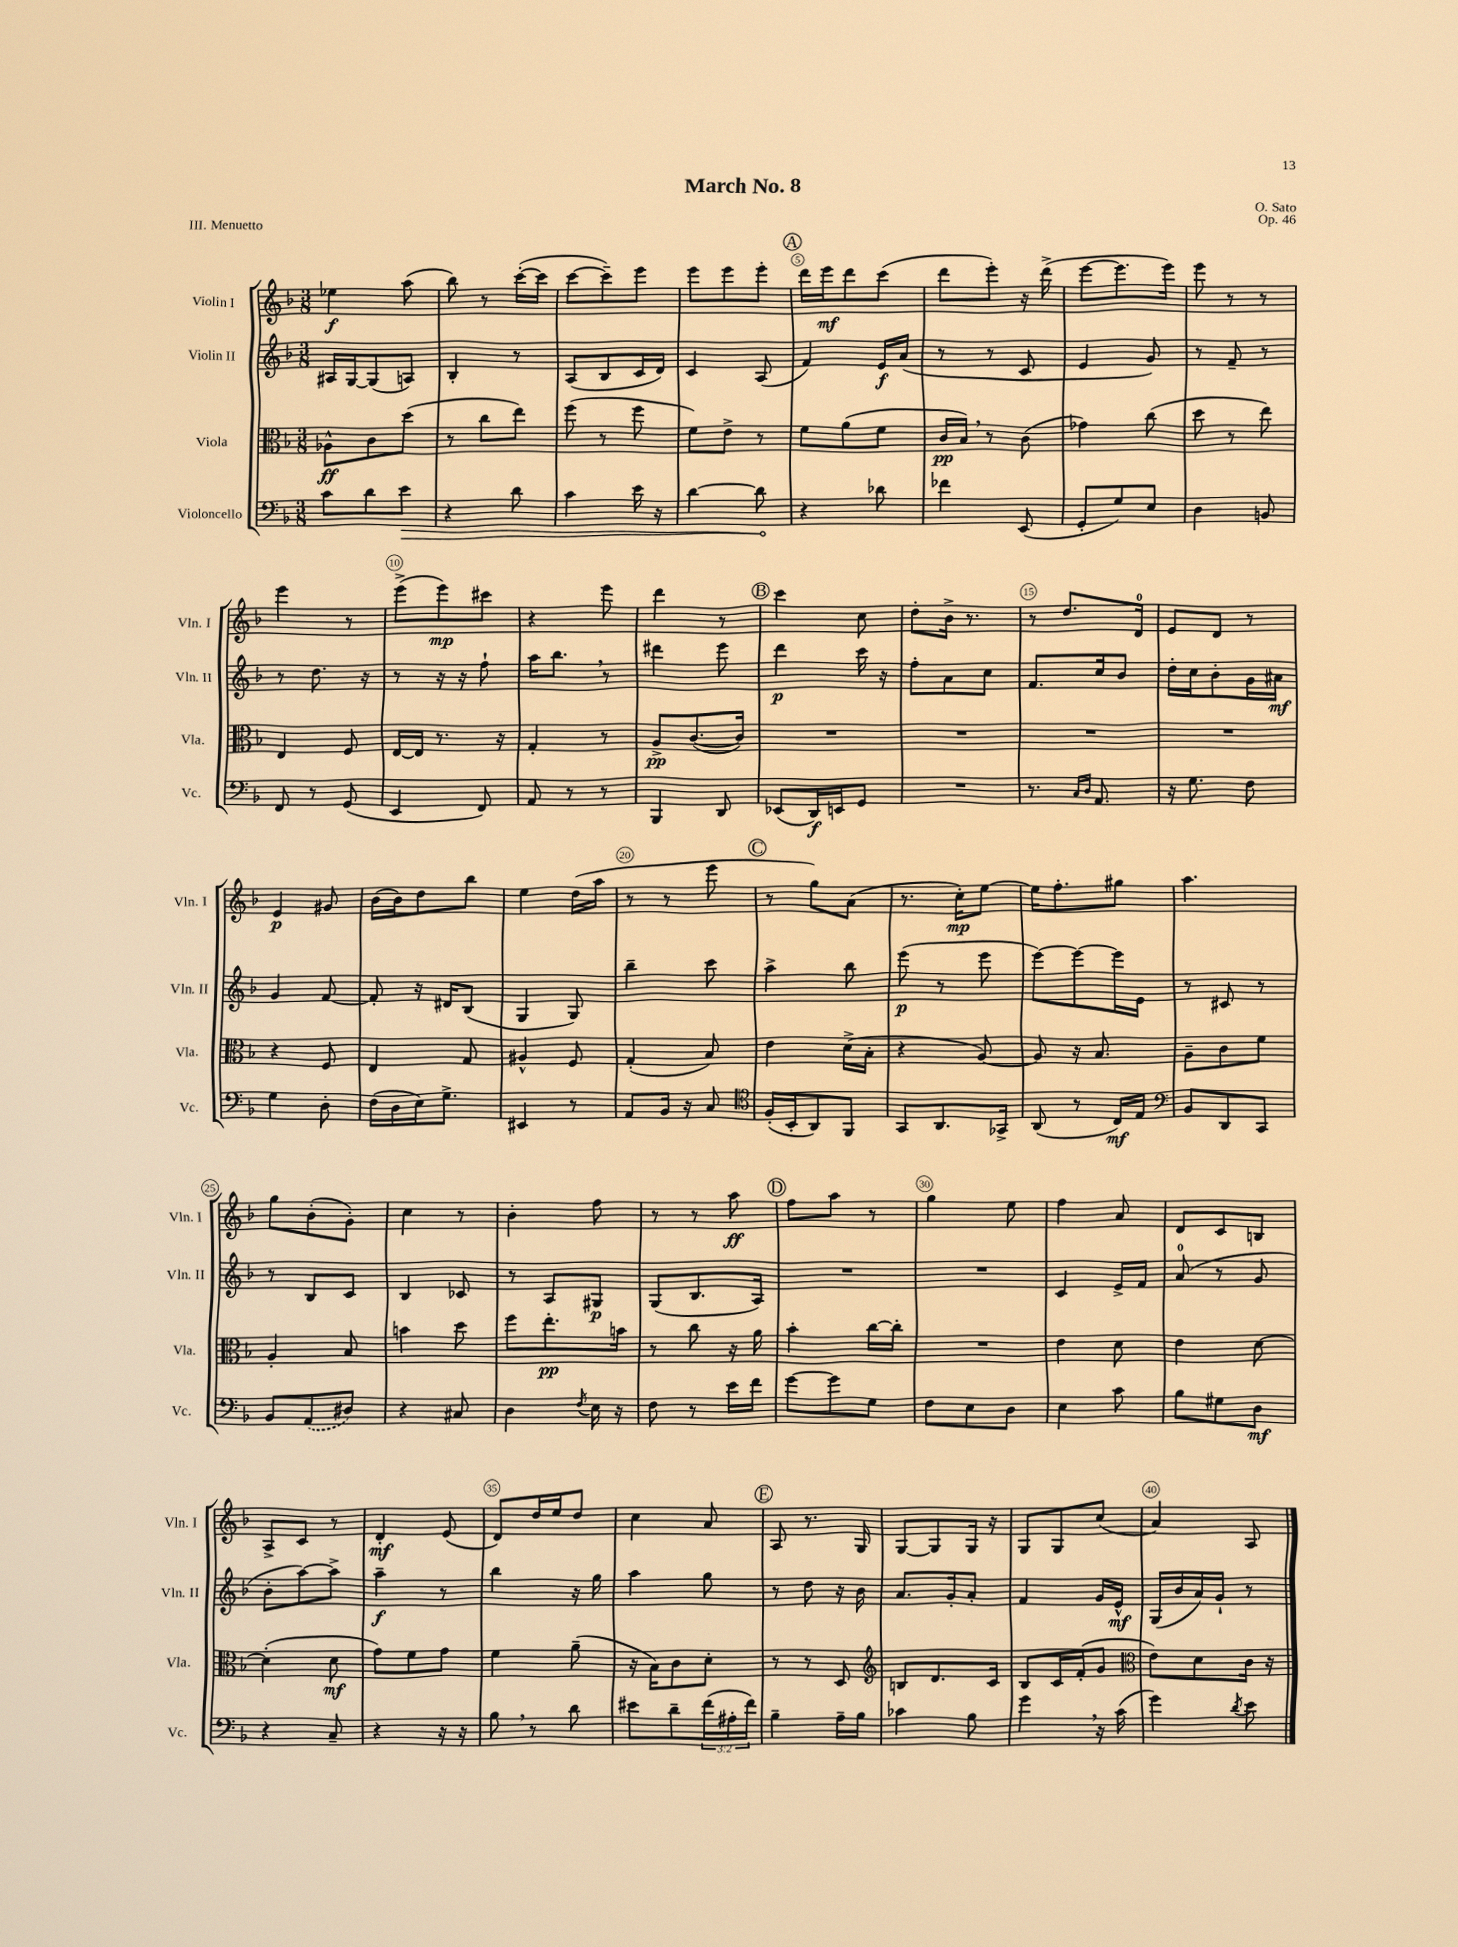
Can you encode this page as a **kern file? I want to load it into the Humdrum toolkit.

**kern	**dynam	**kern	**dynam	**kern	**dynam	**kern	**dynam
*part4	*part4	*part3	*part3	*part2	*part2	*part1	*part1
*staff4	*staff4	*staff3	*staff3	*staff2	*staff2	*staff1	*staff1
*I"Violoncello	*	*I"Viola	*	*I"Violin II	*	*I"Violin I	*
*I'Vc.	*	*I'Vla.	*	*I'Vln. II	*	*I'Vln. I	*
*clefF4	*	*clefC3	*	*clefG2	*	*clefG2	*
*k[b-]	*	*k[b-]	*	*k[b-]	*	*k[b-]	*
*M3/8	*	*M3/8	*	*M3/8	*	*M3/8	*
=1	=1	=1	=1	=1	=1	=1	=1
8c\L	.	8A-X^^\L	ff	16A#X/LL	.	4ee-X\	f
.	.	.	.	[16G/J	.	.	.
8d\	.	8c\	.	(8G/]	.	.	.
!	!LO:HP:b	!	!	!	!	!	!
8e\J	>	(8dd\J	.	8An/J)	.	(8aa\	.
=2	=2	=2	=2	=2	=2	=2	=2
4r	.	8r	.	4B-'/	.	8bb-\)	.
.	.	8cc\L	.	.	.	8r	.
8d\	.	8ee\J)	.	8r	.	([16ccc'\LL	.
.	.	.	.	.	.	16ccc\JJ]	.
=3	=3	=3	=3	=3	=3	=3	=3
4c\	.	(8ff\	.	(8A/L	.	[8ccc\L	.
.	.	8r	.	8B-/	.	8ccc~\])	.
16e\	.	8ff\	.	16c/L	.	8eee\J	.
16r	.	.	.	16d/JJ)	.	.	.
=4	=4	=4	=4	=4	=4	=4	=4
[4d\	.	8f\L)	.	4c/	.	8eee\L	.
.	.	8e^\J	.	.	.	8eee\	.
8d\]	.	8r	.	(8A/	.	8eee'\J	.
.	]	.	.	.	.	.	.
!!LO:REH:place=s1:t=A
=5	=5	=5	=5	=5	=5	=5	=5
4r	.	8f\L	.	4f/)	.	16ddd\LL	.
.	.	.	.	.	.	16eee\J	mf
.	.	(8a\	.	.	.	8ddd\	.
8d-X\	.	8f\J	.	16e/LL	f	(8ccc\J	.
.	.	.	.	(16a/JJ	.	.	.
=6	=6	=6	=6	=6	=6	=6	=6
4f-X\	.	16c/LL	pp	8r	.	8ddd\L	.
.	.	16B-,/JJ)	.	.	.	.	.
.	.	8r	.	8r	.	8eee'\J)	.
(8EE/	.	(8c\	.	8c/	.	16r	.
.	.	.	.	.	.	(16ddd^\	.
=7	=7	=7	=7	=7	=7	=7	=7
8GG'/L	.	4g-X\)	.	4e/	.	[8eee\L	.
8G/)	.	.	.	.	.	8.eee\]	.
8E/J	.	(8cc\	.	8g/)	.	.	.
.	.	.	.	.	.	16eee\Jk)	.
=8	=8	=8	=8	=8	=8	=8	=8
4D\	.	8dd\	.	8r	.	8eee\	.
.	.	8r	.	8f~/	.	8r	.
8BBn/	.	8ee\)	.	8r	.	8r	.
!!LO:LB:g=z
=9	=9	=9	=9	=9	=9	=9	=9
8FF/	.	4E/	.	8r	.	4eee\	.
8r	.	.	.	8.dd\	.	.	.
(8GG/	.	8F/	.	.	.	8r	.
.	.	.	.	16r	.	.	.
=10	=10	=10	=10	=10	=10	=10	=10
4EE/	.	[16E/LL	.	8r	.	(8eee^\L	.
.	.	16E/JJ]	.	.	.	.	.
.	.	8.r	.	16r	.	8eee\)	mp
.	.	.	.	16r	.	.	.
8FF/)	.	.	.	8ff`\	.	8ccc#X\J	.
.	.	16r	.	.	.	.	.
=11	=11	=11	=11	=11	=11	=11	=11
8AA/	.	4G'/	.	16aa\KL	.	4r	.
.	.	.	.	8.bb-,\J	.	.	.
8r	.	.	.	.	.	.	.
8r	.	8r	.	8r	.	8eee\	.
=12	=12	=12	=12	=12	=12	=12	=12
4BBB-/	.	8A^/L	pp	4ddd#X\	.	4ddd\	.
.	.	([8.c/	.	.	.	.	.
8DD/	.	.	.	8eee\	.	8r	.
.	.	16c/Jk])	.	.	.	.	.
!!LO:REH:place=s1:t=B
=13	=13	=13	=13	=13	=13	=13	=13
(8EE-X/L	.	4.r	.	4ddd\	p	4ccc\	.
16DD/L)	f	.	.	.	.	.	.
16EEn/J	.	.	.	.	.	.	.
8GG/J	.	.	.	16ccc\	.	8cc\	.
.	.	.	.	16r	.	.	.
=14	=14	=14	=14	=14	=14	=14	=14
4.r	.	4.r	.	8ff'\L	.	8dd'\L	.
.	.	.	.	8a\	.	16b-^\Jk	.
.	.	.	.	.	.	8.r	.
.	.	.	.	8cc\J	.	.	.
=15	=15	=15	=15	=15	=15	=15	=15
8.r	.	4.r	.	8.f/L	.	8r	.
.	.	.	.	.	.	8.dd/L	.
16qqC/LL	.	.	.	.	.	.	.
16qqD/JJ	.	.	.	.	.	.	.
8.AA/	.	.	.	16cc/k	.	.	.
.	.	.	.	8b-/J	.	.	.
.	.	.	.	.	.	16d/Jk	.
=16	=16	=16	=16	=16	=16	=16	=16
16r	.	4.r	.	16dd'\LL	.	8e/L	.
8.G\	.	.	.	16cc\J	.	.	.
.	.	.	.	8b-'\	.	8d/J	.
8F\	.	.	.	16g\L	.	8r	.
.	.	.	.	16a#X\JJ	mf	.	.
!!LO:LB:g=z
=17	=17	=17	=17	=17	=17	=17	=17
4G\	.	4r	.	4g/	.	4e/	p
8D'\	.	8F/	.	[8f/	.	8g#X/	.
=18	=18	=18	=18	=18	=18	=18	=18
(16F\LL	.	4E/	.	8f'/]	.	(16b-\LL	.
16D\	.	.	.	.	.	16b-\J)	.
16E\J)	.	.	.	16r	.	8dd\	.
8.G^\J	.	.	.	16d#X/KL	.	.	.
.	.	8G/	.	(8B-/J	.	8bb-\J	.
=19	=19	=19	=19	=19	=19	=19	=19
4EE#X/	.	4A#X^^/	.	4G/	.	4ee\	.
8r	.	8F/	.	8G/)	.	(16dd\LL	.
.	.	.	.	.	.	16aa\JJ	.
=20	=20	=20	=20	=20	=20	=20	=20
8AA/L	.	(4G'/	.	4bb-~\	.	8r	.
16BB-/Jk	.	.	.	.	.	8r	.
16r	.	.	.	.	.	.	.
8C/	.	8B-/)	.	8ccc\	.	8eee\	.
!!LO:REH:place=s1:t=C
=21	=21	=21	=21	=21	=21	=21	=21
*clefC4	*	*	*	*	*	*	*
(16F'/LL	.	4e\	.	4aa^\	.	8r	.
16BB-'/J	.	.	.	.	.	.	.
8AA/)	.	.	.	.	.	8gg\L)	.
8FF/J	.	(16d^\LL	.	8bb-\	.	(8a\J	.
.	.	16B-'\JJ	.	.	.	.	.
=22	=22	=22	=22	=22	=22	=22	=22
8GG/L	.	4r	.	(8eee\	p	8.r	.
8.AA/	.	.	.	8r	.	.	.
.	.	.	.	.	.	16cc'\KL)	mp
.	.	[8A/)	.	8eee\	.	[8ee\J	.
16GG-X^/Jk	.	.	.	.	.	.	.
=23	=23	=23	=23	=23	=23	=23	=23
(8AA/	.	8A/]	.	[8eee\L)	.	16ee\KL]	.
.	.	.	.	.	.	8.ff'\	.
8r	.	16r	.	8eee\_	.	.	.
.	.	8.B-/	.	.	.	.	.
16C/LL)	mf	.	.	16eee\L]	.	8gg#X\J	.
16E/JJ	.	.	.	16e\JJ	.	.	.
=24	=24	=24	=24	=24	=24	=24	=24
*clefF4	*	*	*	*	*	*	*
8BB-/L	.	8A~\L	.	8r	.	4.aa\	.
8DD/	.	8c\	.	8c#X/	.	.	.
8CC/J	.	8f\J	.	8r	.	.	.
!!LO:LB:g=z
=25	=25	=25	=25	=25	=25	=25	=25
8BB-/L	.	4A'/	.	8r	.	8gg\L	.
(8AA/	.	.	.	8B-/L	.	(8b-'\	.
8D#X/J)	.	8B-/	.	8c/J	.	8g'\J)	.
=26	=26	=26	=26	=26	=26	=26	=26
4r	.	4bn\	.	4B-/	.	4cc\	.
8C#X/	.	8dd\	.	8c-X/	.	8r	.
=27	=27	=27	=27	=27	=27	=27	=27
4D\	.	8ff\L	.	8r	.	4b-'\	.
.	.	8.ee'\	pp	8A/L	.	.	.
8qF/	.	.	.	.	.	.	.
16E\	.	.	.	8G#X/J	p	8ff\	.
16r	.	16bn\Jk	.	.	.	.	.
=28	=28	=28	=28	=28	=28	=28	=28
8F\	.	8r	.	(8G/L	.	8r	.
8r	.	8cc\	.	8.B-/	.	8r	.
16e\LL	.	16r	.	.	.	8aa\	ff
16f\JJ	.	16a\	.	16A/Jk)	.	.	.
!!LO:REH:place=s1:t=D
=29	=29	=29	=29	=29	=29	=29	=29
[8g\L	.	4b-'\	.	4.r	.	8ff\L	.
8g\]	.	.	.	.	.	8aa\J	.
8G\J	.	[16cc\LL	.	.	.	8r	.
.	.	16cc'\JJ]	.	.	.	.	.
=30	=30	=30	=30	=30	=30	=30	=30
8F\L	.	4.r	.	4.r	.	4gg\	.
8E\	.	.	.	.	.	.	.
8D\J	.	.	.	.	.	8ee\	.
=31	=31	=31	=31	=31	=31	=31	=31
4E\	.	4e\	.	4c/	.	4ff\	.
8c\	.	8d\	.	16e^/LL	.	8a/	.
.	.	.	.	16f/JJ	.	.	.
=32	=32	=32	=32	=32	=32	=32	=32
8B-\L	.	4e\	.	(8a/	.	8d/L	.
8G#X\	.	.	.	8r	.	8c/	.
8D\J	mf	[8d\	.	8g/	.	8Bn/J	.
!!LO:LB:g=z
=33	=33	=33	=33	=33	=33	=33	=33
4r	.	(4d'\]	.	8b-'\L	.	8A^/L	.
.	.	.	.	[8aa\)	.	8c/J	.
8C~/	.	8d\	mf	8aa^\J]	.	8r	.
=34	=34	=34	=34	=34	=34	=34	=34
4r	.	8g\L)	.	4aa~\	f	4d'/	mf
.	.	8f\	.	.	.	.	.
16r	.	8g\J	.	8r	.	(8e/	.
16r	.	.	.	.	.	.	.
=35	=35	=35	=35	=35	=35	=35	=35
8B-,\	.	4f\	.	4bb-\	.	8d/L)	.
8r	.	.	.	.	.	16dd/L	.
.	.	.	.	.	.	16ee/J	.
8d\	.	(8a~\	.	16r	.	8dd/J	.
.	.	.	.	16gg\	.	.	.
=36	=36	=36	=36	=36	=36	=36	=36
8e#X\L	.	16r	.	4aa\	.	4cc\	.
.	.	16B-\KL)	.	.	.	.	.
8d~\	.	8c\	.	.	.	.	.
(24f\L	.	8d'\J	.	8gg\	.	8a/	.
24A#X'\	.	.	.	.	.	.	.
24f\JJ)	.	.	.	.	.	.	.
!!LO:REH:place=s1:t=E
=37	=37	=37	=37	=37	=37	=37	=37
4B-~\	.	8r	.	8r	.	8A/	.
.	.	8r	.	8dd\	.	8.r	.
16A~\LL	.	8D/	.	16r	.	.	.
16B-\JJ	.	.	.	16b-\	.	16G/	.
=38	=38	=38	=38	=38	=38	=38	=38
*	*	*clefG2	*	*	*	*	*
4c-X\	.	8Bn/L	.	8.a/L	.	[8G/L	.
.	.	8.d/	.	.	.	8G/]	.
.	.	.	.	16g'/k	.	.	.
8B-\	.	.	.	8a'/J	.	16G/Jk	.
.	.	16c/Jk	.	.	.	16r	.
=39	=39	=39	=39	=39	=39	=39	=39
4g,\	.	8B-/L	.	4f/	.	8G/L	.
.	.	16c/L	.	.	.	8G/	.
.	.	(16f'/J	.	.	.	.	.
16r	.	8g/J	.	16g/LL	.	(8cc/J	.
(16c\	.	.	.	16e^^/JJ	mf	.	.
=40	=40	=40	=40	=40	=40	=40	=40
*	*	*clefC3	*	*	*	*	*
4g\)	.	8e\L)	.	(16G/LL	.	4a/)	.
.	.	.	.	16b-/	.	.	.
.	.	8d\	.	16a/)	.	.	.
.	.	.	.	16g`/JJ	.	.	.
8qd/	.	.	.	.	.	.	.
8e\	.	16c\Jk	.	8r	.	8A/	.
.	.	16r	.	.	.	.	.
==	==	==	==	==	==	==	==
*-	*-	*-	*-	*-	*-	*-	*-
